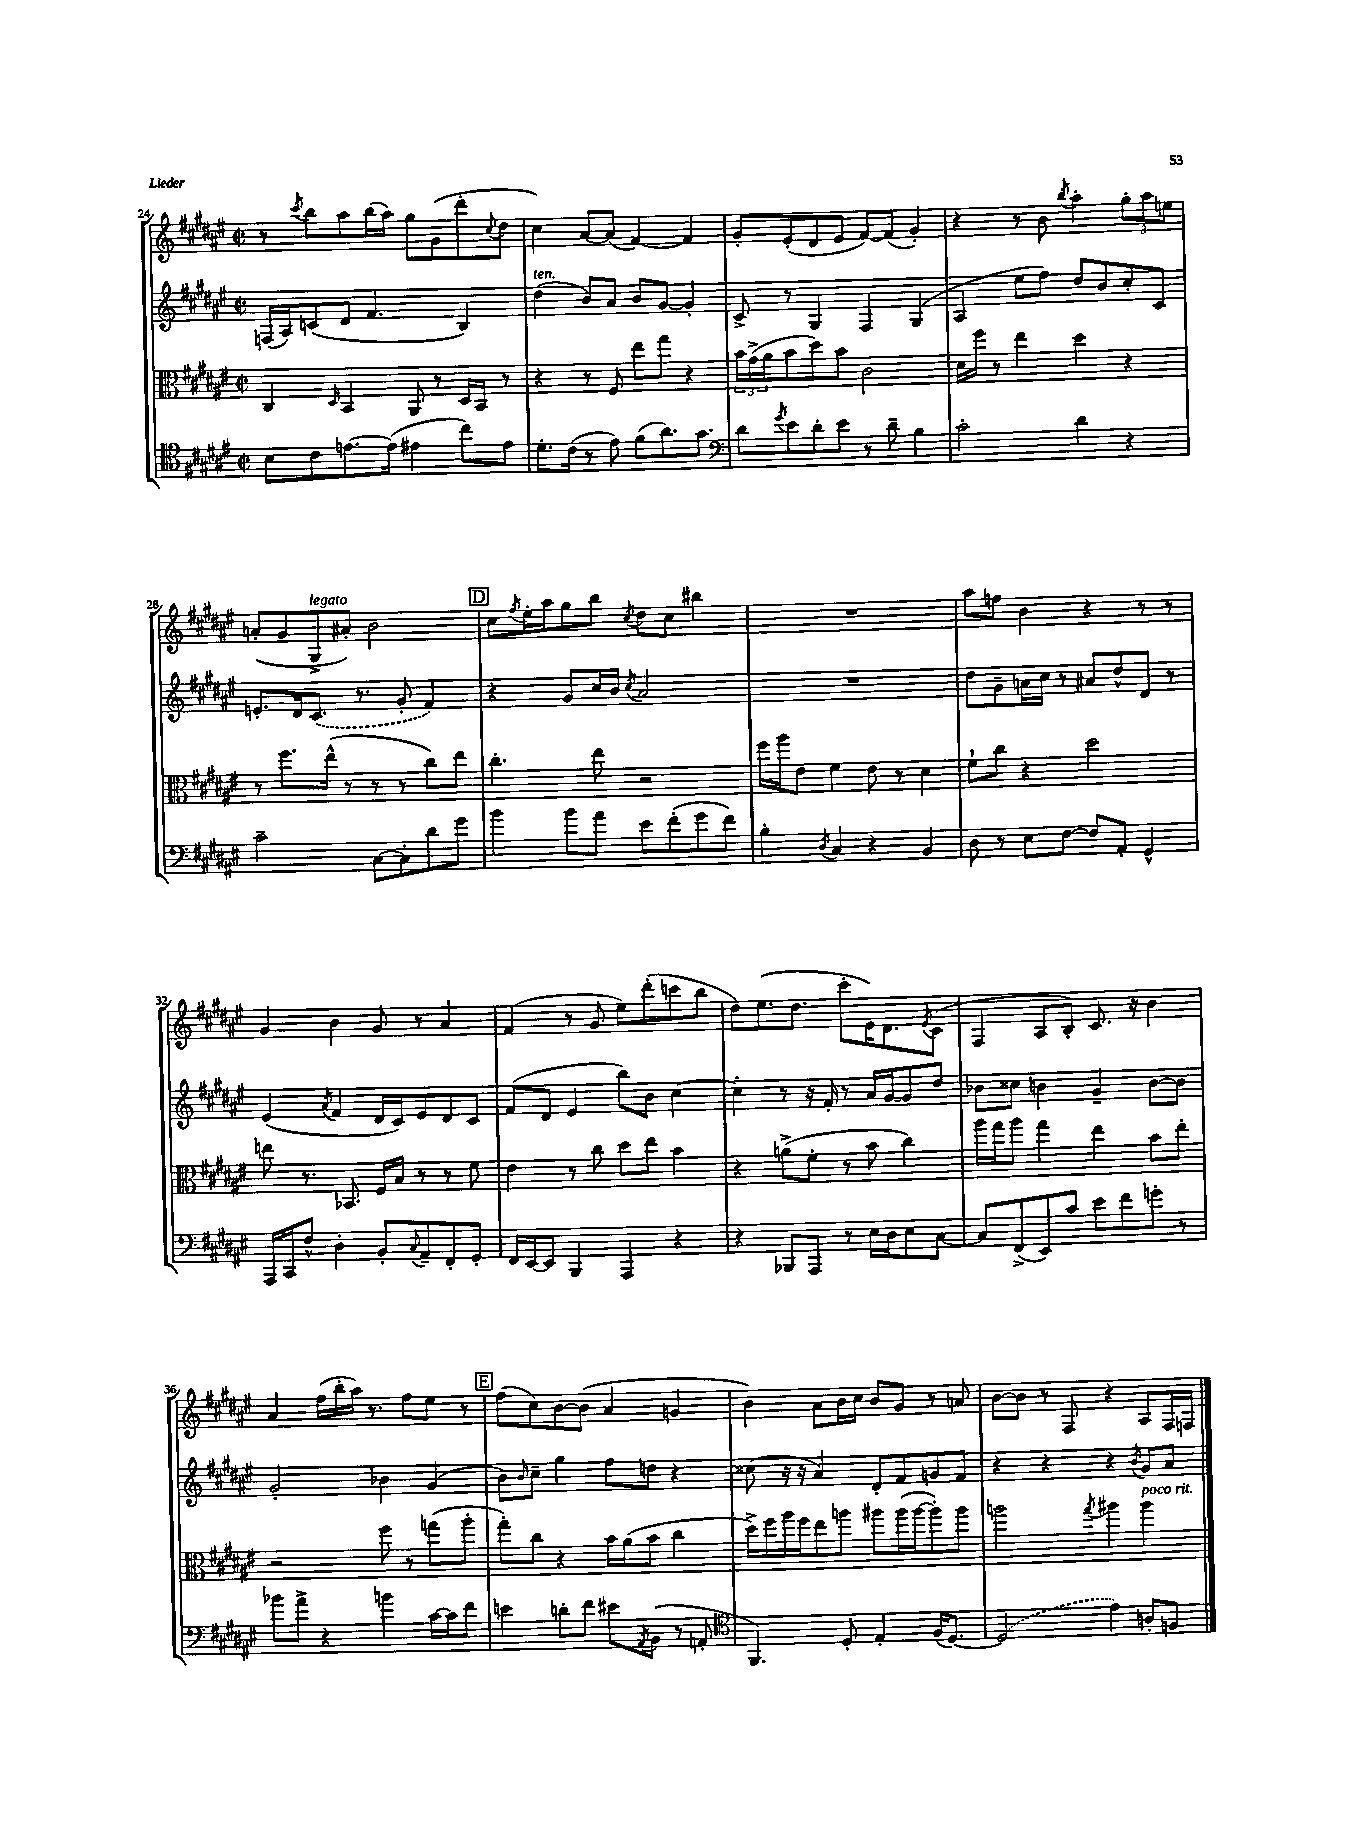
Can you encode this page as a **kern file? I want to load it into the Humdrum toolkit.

**kern	**kern	**kern	**kern
*part4	*part3	*part2	*part1
*staff4	*staff3	*staff2	*staff1
*clefC4	*clefC3	*clefG2	*clefG2
*k[f#c#g#d#a#e#]	*k[f#c#g#d#a#e#]	*k[f#c#g#d#a#e#]	*k[f#c#g#d#a#e#]
*M2/2	*M2/2	*M2/2	*M2/2
*met(c|)	*met(c|)	*met(c|)	*met(c|)
=24	=24	=24	=24
8B\L	4C#/	(16Fn/LL	8r
.	.	16A#/J)	.
.	.	.	8qccc#/
8c#\	.	(8cn/	8bb\L
.	16qqD#/	.	.
[8.en\	4BB/	8d#/J	8aa#\
.	.	4.f#/	(16bb\L
(16e\Jk]	.	.	16aa#\JJ)
4e#X\	8AA#/	.	8gg#\L
.	8r	.	(8g#\
8cc#\L)	16D#/LL	4B/)	8ddd#'\
.	16BB/JJ	.	.
.	.	.	8qqcc#/
8e#\J	8r	.	8dd#\J
=25	=25	=25	=25
!	!	!LO:TX:a:i:t=ten.	!
8.d#'\L	4r	(4dd#\	4cc#\)
(16c#\Jk	.	.	.
8r	8r	8b/L)	[8a#/L
8e#\)	8F#/	8a#/J	(8a#/J]
(8f#\L	8ee#\L	8b/L	[4f#/)
8.a#\)	8gg#\J	[8g#/J	.
.	4r	4g#'/]	4f#/]
8.g#\J	.	.	.
=26	=26	=26	=26
*clefF4	*	*	*
8d#\L	24b\LL	8c#^/	8g#'/L
.	(24g#^\	.	.
.	24a#\J	.	.
8qg#/	.	.	.
8e#\	8b\	8r	(8e#'/
8d#'\	8dd#\)	4G#/	8d#/
8e#\J	8b\J	.	8e#/J
8r	2c#\	4F#/	[8f#/L)
8d#~\	.	.	(8f#/J]
4B\	.	(4G#/	4g#'/)
=27	=27	=27	=27
2c#'\	16d#\LL	4A#/	4r
.	16ff#\JJ	.	.
.	8r	.	.
.	4ee#\	8ee#\L	8r
.	.	8ff#\J)	8b\
.	.	.	8qbb/
4d#\	4dd#\	8dd#/L	4aa#'\
.	.	8b/	.
4r	4r	8cc#'/	12gg#'\L
.	.	.	12aa#\
.	.	8c#/J	.
.	.	.	12een\J
!!LO:LB:g=z
=28	=28	=28	=28
2c#~\	8r	8.en'/L	(8an'/L
.	8.ff#\L	.	8g#/
.	.	16d#/k	.
!	!	!	!LO:TX:a:i:t=legato
.	.	(8.c#/J	8G#^/
.	(16ee#^^\Jk	.	.
.	8r	.	8a#X'/J)
.	.	8.r	.
[8C#\L	8r	.	2b\
8C#'\]	8r	8g#'/	.
8d#\	8cc#\L)	4f#/)	.
8g#\J	8ee#\J	.	.
!!LO:REH:place=s1:t=D
=29	=29	=29	=29
4b\	4.cc#'\	4r	8cc#\L
.	.	.	8qff#/
.	.	.	16ee#'\L
.	.	.	16aa#\J
8b\L	.	8g#/L	8gg#\
8a#\J	8ee#\	16cc#/L	8bb\J
.	.	16b/JJ	.
.	.	8qcc#/	8qcc#/
8e#\L	2r	2a#/	8dd#\L
(8f#'\	.	.	8cc#\J
8g#\	.	.	4bb#X\
8f#\J)	.	.	.
=30	=30	=30	=30
4B'\	16ff#\LL	1r	1r
.	16aa#\J	.	.
.	8e#\J	.	.
8qD#/	.	.	.
4C#/	4f#\	.	.
4r	8e#\	.	.
.	8r	.	.
4BB/	4d#\	.	.
=31	=31	=31	=31
8D#\	8f#`\L	8dd#\L	8aa#\L
8r	8cc#\J	8g#~\	8ffn\J
8E#\L	4r	16an\L	4b\
.	.	16cc#\JJ	.
[8F#\J	.	8r	.
8F#/L]	2dd#\	8a#X/L	4r
8AA#'/J	.	8dd#^^/	.
4GG#^^/	.	8d#/J	8r
.	.	8r	8r
!!LO:LB:g=z
=32	=32	=32	=32
16AAA#/LL	8een\	(4e#/	4g#/
16CC#/J	.	.	.
8F#^^/J	8.r	.	.
.	.	8qa#/	.
4D#'\	.	4f#/	4b\
.	8.BB-X/	.	.
8BB'/L	16F#/LL	16d#/LL	8g#/
.	16B/JJ	16c#/J)	.
8qqC#/	.	.	.
8AA#~/	8r	8e#/	8r
8FF#'/	8r	8d#/	4a#/
8GG#'/J	8f#\	8c#/J	.
=33	=33	=33	=33
16FF#/LL	4e#\	(8f#/L	(4f#/
[16EE#/J	.	.	.
8EE#/J]	.	8d#/J	.
4BBB/	8r	4e#/	8r
.	8cc#\	.	8g#/
4AAA#/	8dd#\L	8bb\L)	8ee#\L)
.	8ee#\J	8b\J	(8ddd#'\
4r	4b\	[4cc#\	8cccn\
.	.	.	8bb\J
=34	=34	=34	=34
4r	4r	4cc#'\]	8dd#\L)
.	.	.	(8.ee#\
8BBB-X/L	(8an^\L	8r	.
.	.	.	8.dd#\J
8AAA#/J	8f#'\J	16r	.
.	.	16f#'/	.
8r	8r	8r	8ccc#'\L
16E#\LL	8b\	16a#/LL	16e#\K)
16D#\J	.	[16g#/J	8.d#\
8E#\	4cc#\)	8g#/]	.
.	.	.	8qe#/
[8C#\J	.	8dd#/J	(8c#\J
=35	=35	=35	=35
8C#/L]	16aa#\LL	8b-X\L	4F#/
.	16gg#\J	.	.
(8FF#^/	8aa#\J	8cc##X\J	.
8EE#/)	4gg#\	4bn\	8A#/L
8c#/J	.	.	8B'/J)
8e#\L	4ee#\	4g#~/	8.c#/
8f#\	.	.	.
.	.	.	16r
8gn'\J	8b\L	[8b\L	4b\
8r	8ee#'\J	8b\J]	.
!!LO:LB:g=z
=36	=36	=36	=36
8b-X\L	2r	2g#'/	4a#/
8a#^\J	.	.	.
4r	.	.	(16ff#\LL
.	.	.	16bb'\
.	.	.	16aa#\JJ)
.	.	.	8.r
4bn\	8ff#\	4b-X\	.
.	8r	.	8ff#\L
[16c#\LL	(8ggn\L	(4g#/	8ee#\J
16c#\J]	.	.	.
8f#\J	8aa#'\J	.	8r
!!LO:REH:place=s1:t=E
=37	=37	=37	=37
4en\	8gg#'\L)	8b\L)	(8ff#\L
.	.	16qqb/	.
.	8cc#\J	8cc#~\J	8cc#\)
8dn'\L	4r	4gg#\	[8b\
8f#\J	.	.	(8b\J]
8e#X\L	16b\LL	8ff#\L	4a#/
.	(16a#\J	.	.
8qAA#/	.	.	.
(8BB\J	8b\J	8ddn\J	.
8r	4cc#\	4r	4gn/
8AAn'/	.	.	.
=38	=38	=38	=38
*clefC4	*	*	*
4.FF#/)	16dd#^\LL)	(8cc##X\	4b\)
.	16ff#\	.	.
.	16aa#\	16r	.
.	16ff#\J	16r	.
.	8ee#\	4a#/)	8a#\L
8D#'/	8aan\J	.	16b\L
.	.	.	16cc#\JJ
4E#'/	8aa#X\L	8d#'/L	8b/L
.	(16aa#\L	8f#/	8g#/J
.	[16aa#\J	.	.
(16F#/KL	8aa#'\])	8gn/	8r
[8.D#/J)	.	.	.
.	8aa#\J	8f#/J	8an/
=39	=39	=39	=39
(2D#/]	2aan\	4r	[8b\L
.	.	.	8b\J]
.	.	4r	8r
.	.	.	8F#/
.	8qgg#/	.	.
4e#\)	4aa#X\	4r	4r
.	.	8qb/	.
!	!LO:TX:a:i:t=poco rit.	!	!
8An'/L	4aa#\	8g#/L	8A#/L
8Fn/J	.	8a#/J	16F#/L
.	.	.	16Fn/JJ
==	==	==	==
*-	*-	*-	*-
